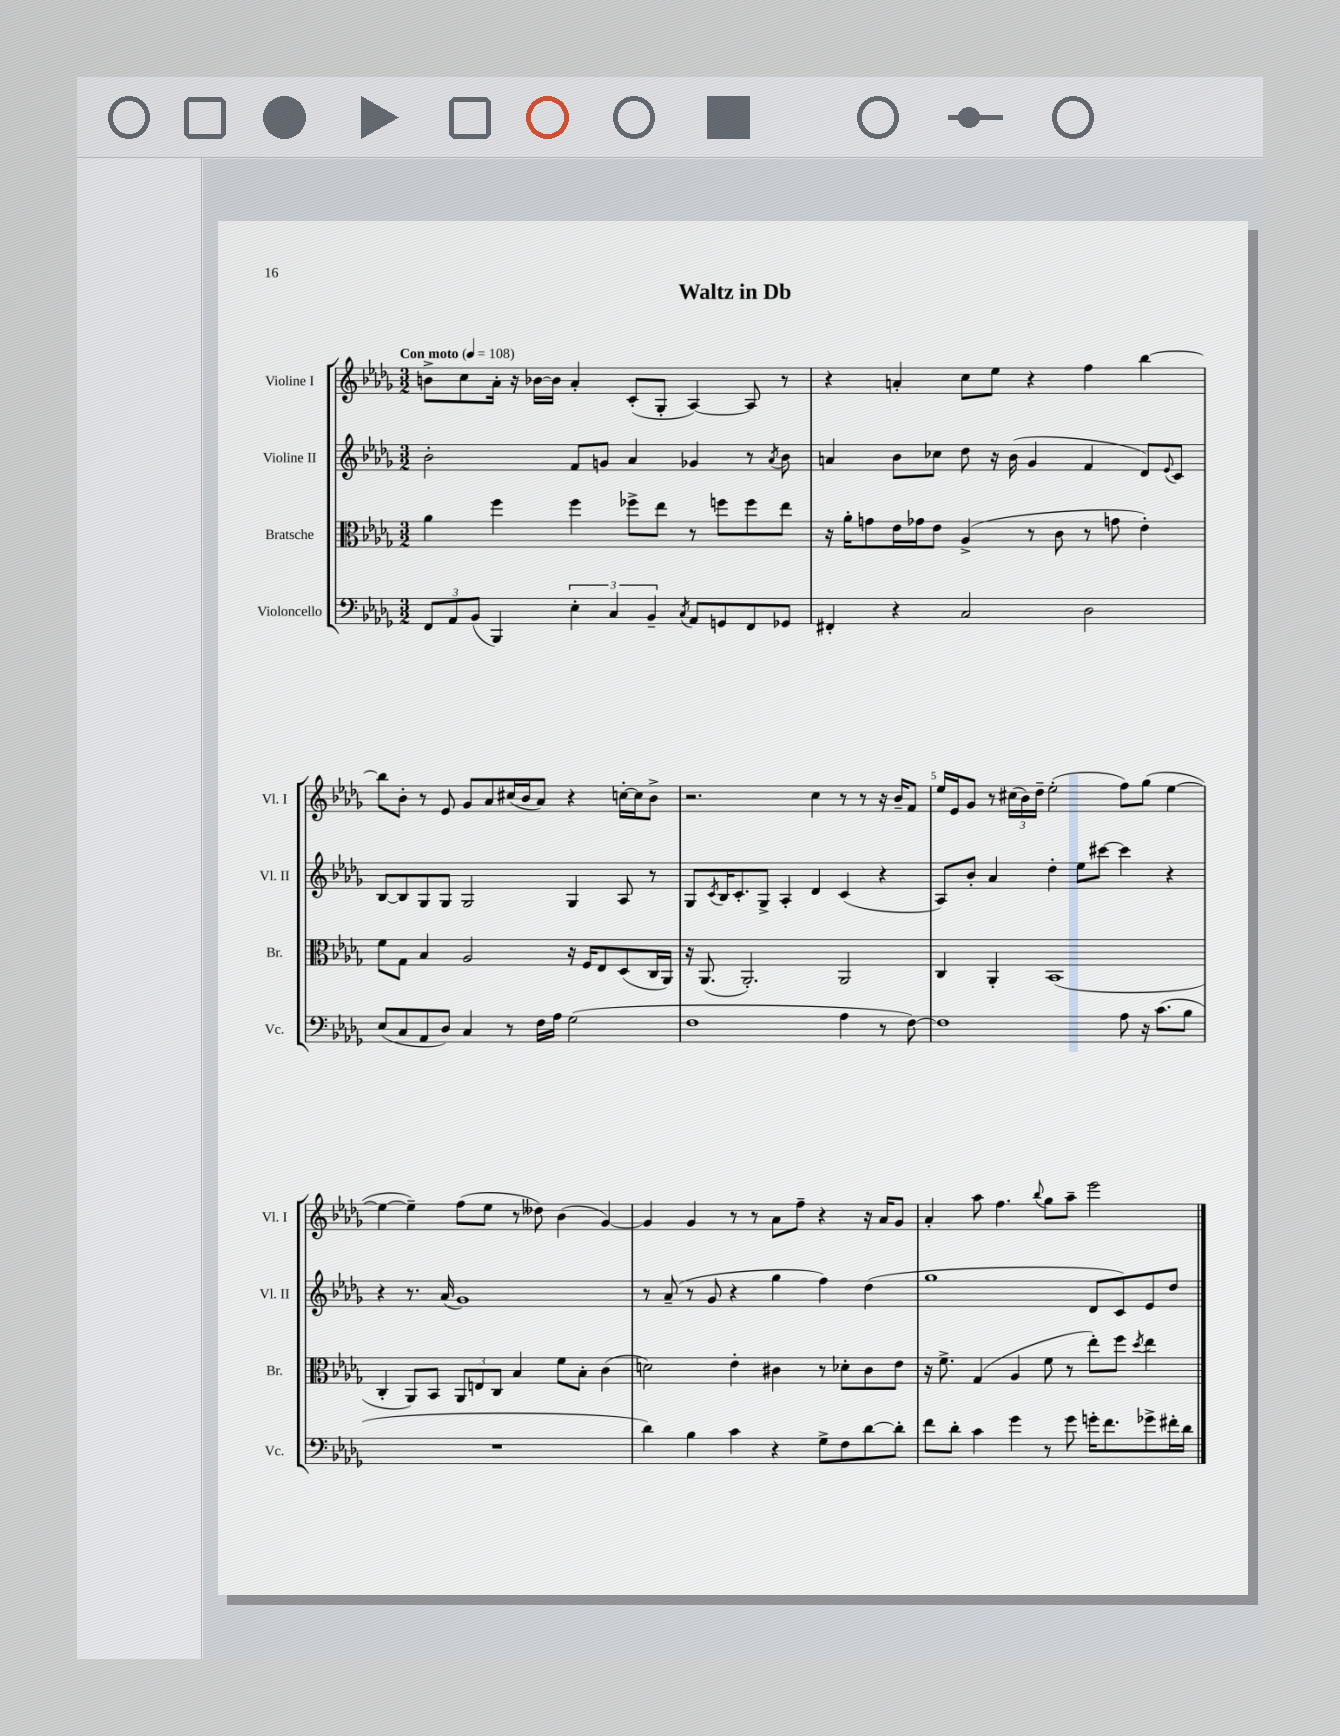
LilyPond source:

\header { title = "Waltz in Db" }
<<
\new StaffGroup <<
\new Staff = "s0" \with { instrumentName = "Violine I" shortInstrumentName = "Vl. I" } {
    \clef treble \key des \major \numericTimeSignature \time 3/2 \tempo "Con moto" 4 = 108
    b'8-> c''8 aes'16-. r16 bes'16~ bes'16 aes'4-. c'8-.( ges8-. aes4~) aes8 r8 |
    r4 a'4-. c''8 ees''8 r4 f''4 bes''4~ |
    bes''8 bes'8-. r8 ees'8 ges'8 aes'8 cis''16( bes'16 aes'8) r4 c''16~-. c''16 bes'8-> |
    r2. c''4 r8 r8 r16 bes'16-- f'8 |
    ees''16 ees'16 ges'8 r8 \tuplet 3/2 { cis''16( bes'16) des''16-- } ees''2-.( f''8) ges''8( ees''4~ |
    ees''4~ ees''4--) f''8( ees''8 r8 deses''8) bes'4( ges'4~) |
    ges'4 ges'4 r8 r8 aes'8 f''8-- r4 r16 aes'16 ges'8 |
    aes'4-. aes''8 f''4. \appoggiatura { bes''8 } ges''8 aes''8-- ees'''2 \bar "|." |
}
\new Staff = "s1" \with { instrumentName = "Violine II" shortInstrumentName = "Vl. II" } {
    \clef treble \key des \major \numericTimeSignature \time 3/2
    bes'2-. f'8 g'8 aes'4 ges'4 r8 \acciaccatura { aes'8 } bes'8 |
    a'4 bes'8 ces''8 des''8 r16 bes'16( ges'4 f'4 des'8) \appoggiatura { ees'8 } c'8 |
    bes8~ bes8 ges8 ges8 ges2 ges4 aes8 r8 |
    ges8 \acciaccatura { c'8 } bes16 c'8.-. ges8-> aes4-. des'4 c'4( r4 |
    aes8) bes'8-. aes'4 des''4-. ees''8 cis'''8~ cis'''4 r4 |
    r4 r8. aes'16( ges'1) |
    r8 aes'8--( r8 ges'8 r4 ges''4 f''4) des''4( |
    ges''1 des'8 c'8) ees'8 des''8 \bar "|." |
}
\new Staff = "s2" \with { instrumentName = "Bratsche" shortInstrumentName = "Br." } {
    \clef alto \key des \major \numericTimeSignature \time 3/2
    aes'4 f''4 f''4 fes''8-> ees''8 r8 f''8 f''8 ees''8 |
    r16 aes'16-. g'8 ees'16 ges'16 ees'8 aes4->( r8 c'8 r8 g'8 ees'4-.) |
    f'8 ges8 bes4 aes2 r16 f16 ees8 des8( c16 aes,16) |
    r16 aes,8.( aes,2.-.) aes,2 |
    c4 aes,4-. bes,1( |
    c4-. aes,8) bes,8 \tuplet 3/2 { aes,8 e8 c8 } bes4 f'8 bes8-. c'4( |
    d'2) ees'4-. cis'4 r8 des'8-. cis'8 ees'8 |
    r16 f'8.-> ges4( aes4 f'8 r8 ees''8-.) f''8 \acciaccatura { des''8 } ees''4 \bar "|." |
}
\new Staff = "s3" \with { instrumentName = "Violoncello" shortInstrumentName = "Vc." } {
    \clef bass \key des \major \numericTimeSignature \time 3/2
    \tuplet 3/2 { f,8 aes,8 bes,8( } bes,,4) \tuplet 3/2 { ees4-. c4 bes,4-- } \acciaccatura { c8 } aes,8 g,8 f,8 ges,8 |
    fis,4-. r4 c2 des2 |
    ees8( c8 aes,8 des8) c4 r8 f16 aes16 ges2( |
    f1 aes4 r8 f8~) |
    f1 aes8 r16 c'8.( bes8 |
    R1. |
    des'4) bes4 c'4 r4 ges8-> f8 des'8~ des'8-. |
    f'8 des'8-. c'4 ges'4 r8 ges'8 g'16-. f'8. ges'8-> fis'16-. des'16 \bar "|." |
}
>>
>>
\layout { \context { \Score \override BarNumber.break-visibility = ##(#f #t #t) barNumberVisibility = #(every-nth-bar-number-visible 5) } }
